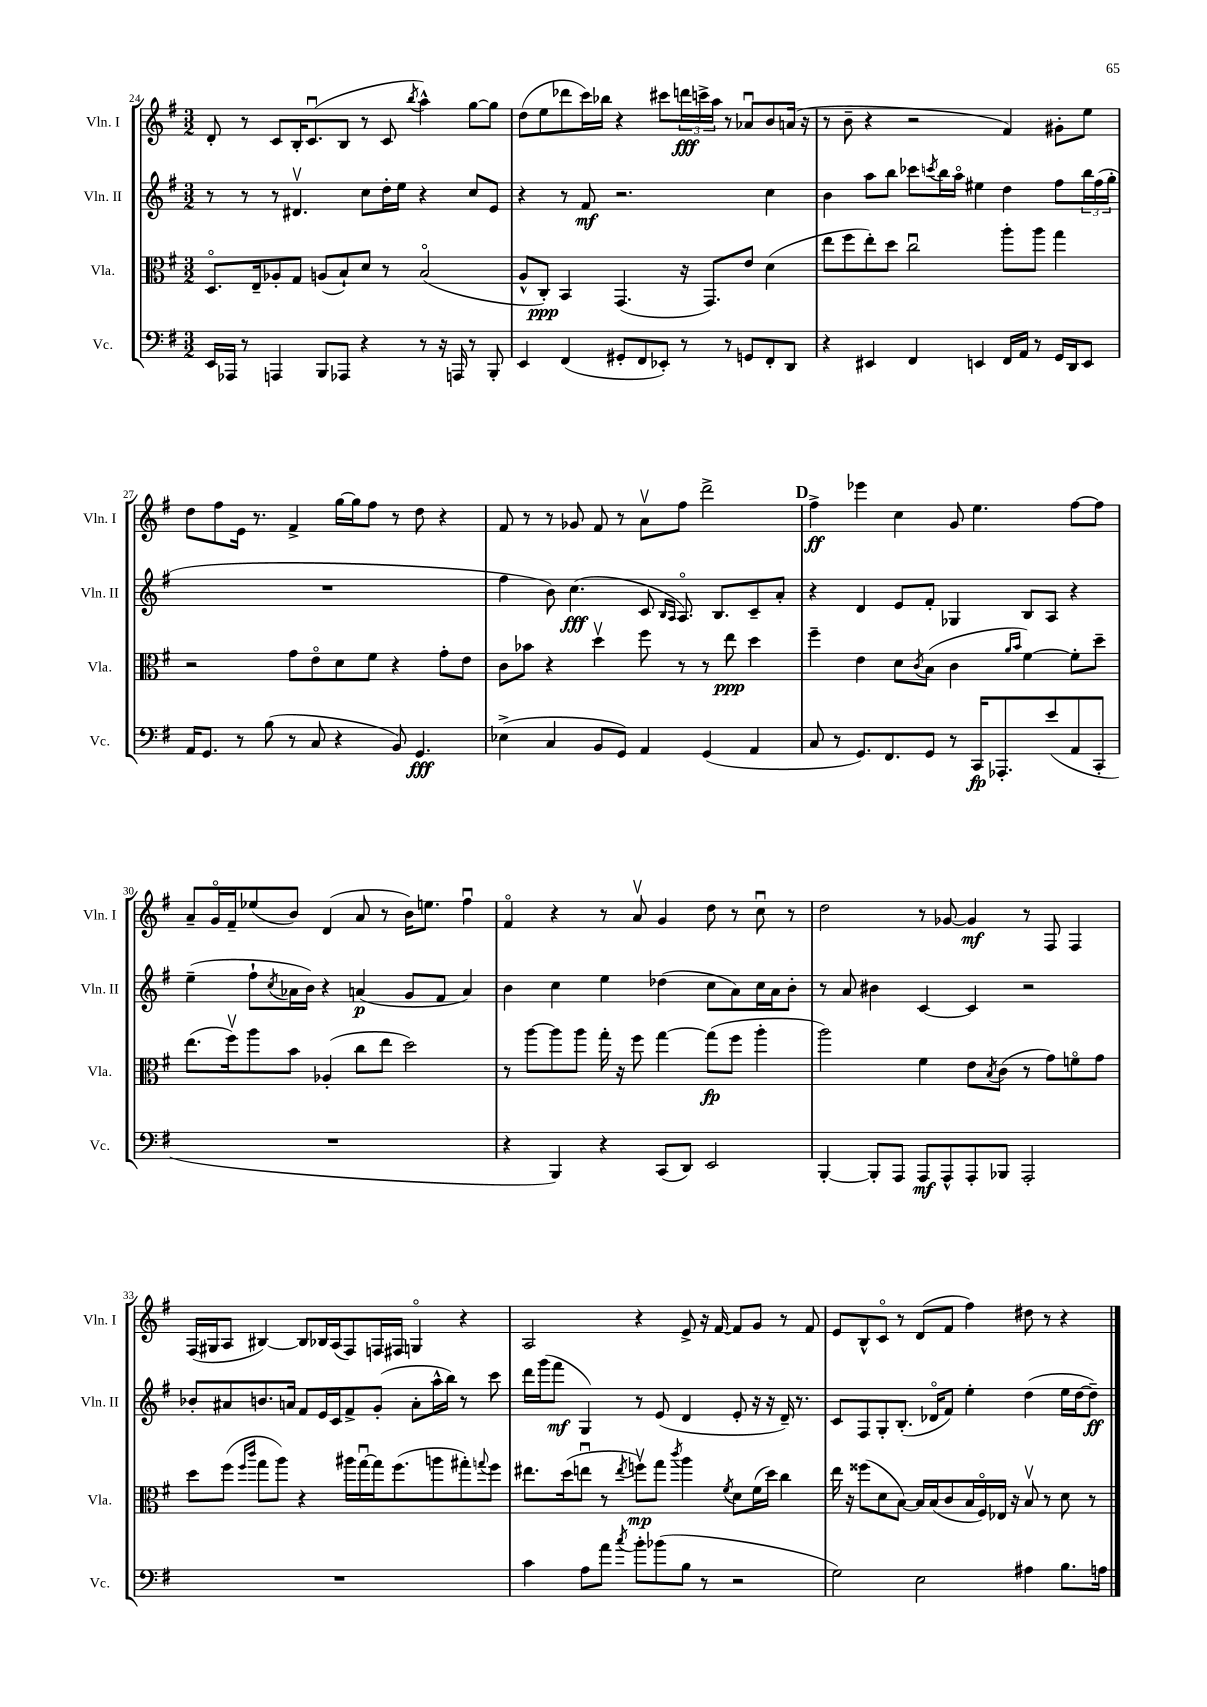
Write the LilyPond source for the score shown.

<<
\new StaffGroup <<
\new Staff = "s0" \with { instrumentName = "Vln. I" shortInstrumentName = "Vln. I" } {
    \clef treble \key g \major \numericTimeSignature \time 3/2
    d'8-. r8 c'8 b16-. c'8.\downbow( b8 r8 c'8 \acciaccatura { b''8 } a''4-^) g''8~ g''8 |
    d''8( e''8 des'''8 c'''16) bes''16 r4 cis'''8 \tuplet 3/2 { d'''16\fff c'''16-> a''16 } r8 aes'8\downbow b'8 a'16( r16 |
    r8 b'8-- r4 r2 fis'4) gis'8-. e''8 |
    d''8 fis''8 e'16 r8. fis'4-> g''16~ g''16 fis''8 r8 d''8 r4 |
    fis'8 r8 r8 ges'8 fis'8 r8 a'8\upbow fis''8 d'''2-> |
    \mark \markup { \bold "D" } fis''4->\ff ees'''4 c''4 g'8 e''4. fis''8~ fis''8 |
    a'8-- g'16\flageolet fis'16-- ees''8( b'8) d'4( a'8 r8 b'16) e''8. fis''4\downbow |
    fis'4\flageolet r4 r8 a'8\upbow g'4 d''8 r8 c''8\downbow r8 |
    d''2 r8 ges'8~ ges'4\mf r8 fis8 fis4 |
    fis16( gis16 a8 bis4~) bis8 bes16 a16( fis8) f16 fis16 g4\flageolet r4 |
    a2 r4 e'8-> r16 fis'16~ fis'8 g'8 r8 fis'8 |
    e'8 b8-^ c'8\flageolet r8 d'8( fis'8 fis''4) dis''8 r8 r4 \bar "|." |
}
\new Staff = "s1" \with { instrumentName = "Vln. II" shortInstrumentName = "Vln. II" } {
    \clef treble \key g \major \numericTimeSignature \time 3/2
    r8 r8 r8 dis'4.\upbow c''8 d''16-. e''16 r4 c''8 e'8 |
    r4 r8 fis'8\mf r2. c''4 |
    b'4 a''8 b''8 ces'''8 \acciaccatura { c'''8 } b''16 a''16\flageolet eis''4 d''4 fis''8 \tuplet 3/2 { b''16 fis''16( g''16-. } |
    R1. |
    fis''4 b'8) c''4.\fff( c'8 \grace { b16 a16 } a8.\flageolet) b8. c'8-- a'8-. |
    \mark \markup { \bold "D" } r4 d'4 e'8 fis'8-. ges4 b8 a8 r4 |
    e''4--( fis''8-! \acciaccatura { c''8 } aes'16 b'16) r4 a'4\p( g'8 fis'8 a'4) |
    b'4 c''4 e''4 des''4( c''8 a'8) c''16 a'16 b'8-. |
    r8 a'8 bis'4 c'4~ c'4 r2 |
    bes'8-. ais'8 b'8. a'16 fis'8 e'16 c'16 fis'8-> g'8-.( a'8-. a''16-^ b''16) r8 c'''8 |
    d'''16 g'''16( fis'''8\mf g4) r8 e'8( d'4 e'8-. r16 r16 d'16--) r8. |
    c'8 fis8 g8-. b8.-.( des'16\flageolet fis'8) e''4-. d''4( e''16 d''16~ d''8--\ff) \bar "|." |
}
\new Staff = "s2" \with { instrumentName = "Vla." shortInstrumentName = "Vla." } {
    \clef alto \key g \major \numericTimeSignature \time 3/2
    d8.\flageolet e16-- aes8-. g8 a8( b8-!) d'8 r8 b2\flageolet( |
    a8-^ c8-.\ppp) b,4 g,4.( r16 g,8.) e'8 d'4( |
    e''8 fis''8 e''8-.) d''8 c''2\downbow a''8-. a''8 g''4 |
    r2 g'8 e'8\flageolet d'8 fis'8 r4 g'8-. e'8 |
    c'8 bes'8 r4 d''4\upbow fis''8 r8 r8 e''8\ppp d''4 |
    \mark \markup { \bold "D" } fis''4-- e'4 d'8 \acciaccatura { c'8 } b8( c'4 \grace { a'16 b'16 } fis'4~) fis'8-. d''8-- |
    e''8.( fis''16\upbow) a''8 b'8 aes4-.( c''8 e''8 d''2) |
    r8 a''8~ a''8 a''8 g''16-. r16 fis''8 g''4~ g''8\fp( fis''8 a''4-. |
    a''2) fis'4 e'8 \acciaccatura { b8 } c'8( r8 g'8) f'8\flageolet g'8 |
    d''8 fis''8( \grace { fis''16 c'''16 } g''8 a''8) r4 ais''16 g''16~\downbow g''16 fis''8.( a''8 gis''8-.) \appoggiatura { g''8 } fis''8 |
    eis''8. d''16( e''8\downbow r8 \acciaccatura { e''8 } f''8\upbow\mp) g''8 \acciaccatura { c'''8 } a''4 \acciaccatura { fis'8 } d'8 fis'16( d''16) c''4 |
    e''16 r16 fisis''8( d'8 b8~) b16 b16( c'8 b16 fis16\flageolet) ees16 r16 b8\upbow r8 d'8 r8 \bar "|." |
}
\new Staff = "s3" \with { instrumentName = "Vc." shortInstrumentName = "Vc." } {
    \clef bass \key g \major \numericTimeSignature \time 3/2
    e,16 aes,,16 r8 a,,4 b,,8 aes,,8 r4 r8 r16 a,,16 r8 b,,8-. |
    e,4 fis,4( gis,8-. fis,8 ees,8-.) r8 r8 g,8 fis,8-. d,8 |
    r4 eis,4 fis,4 e,4 fis,16 a,16 r8 g,16 d,16 e,8 |
    a,16 g,8. r8 b8( r8 c8 r4 b,8) g,4.\fff |
    ees4->( c4 b,8 g,8) a,4 g,4( a,4 |
    \mark \markup { \bold "D" } c8 r8 g,8.) fis,8. g,8 r8 c,16\fp aes,,8.-. e'8( a,8 c,8-. |
    R1. |
    r4 b,,4) r4 c,8( d,8) e,2 |
    b,,4~-. b,,8-. a,,8 a,,8\mf a,,8-^ a,,8-. bes,,8 a,,2-. |
    R1. |
    c'4 a8 a'8 \acciaccatura { c''8 } b'8-. bes'8( b8 r8 r2 |
    g2) e2 ais4 b8. a16 \bar "|." |
}
>>
>>
\layout { \context { \Score currentBarNumber = #24 } }
